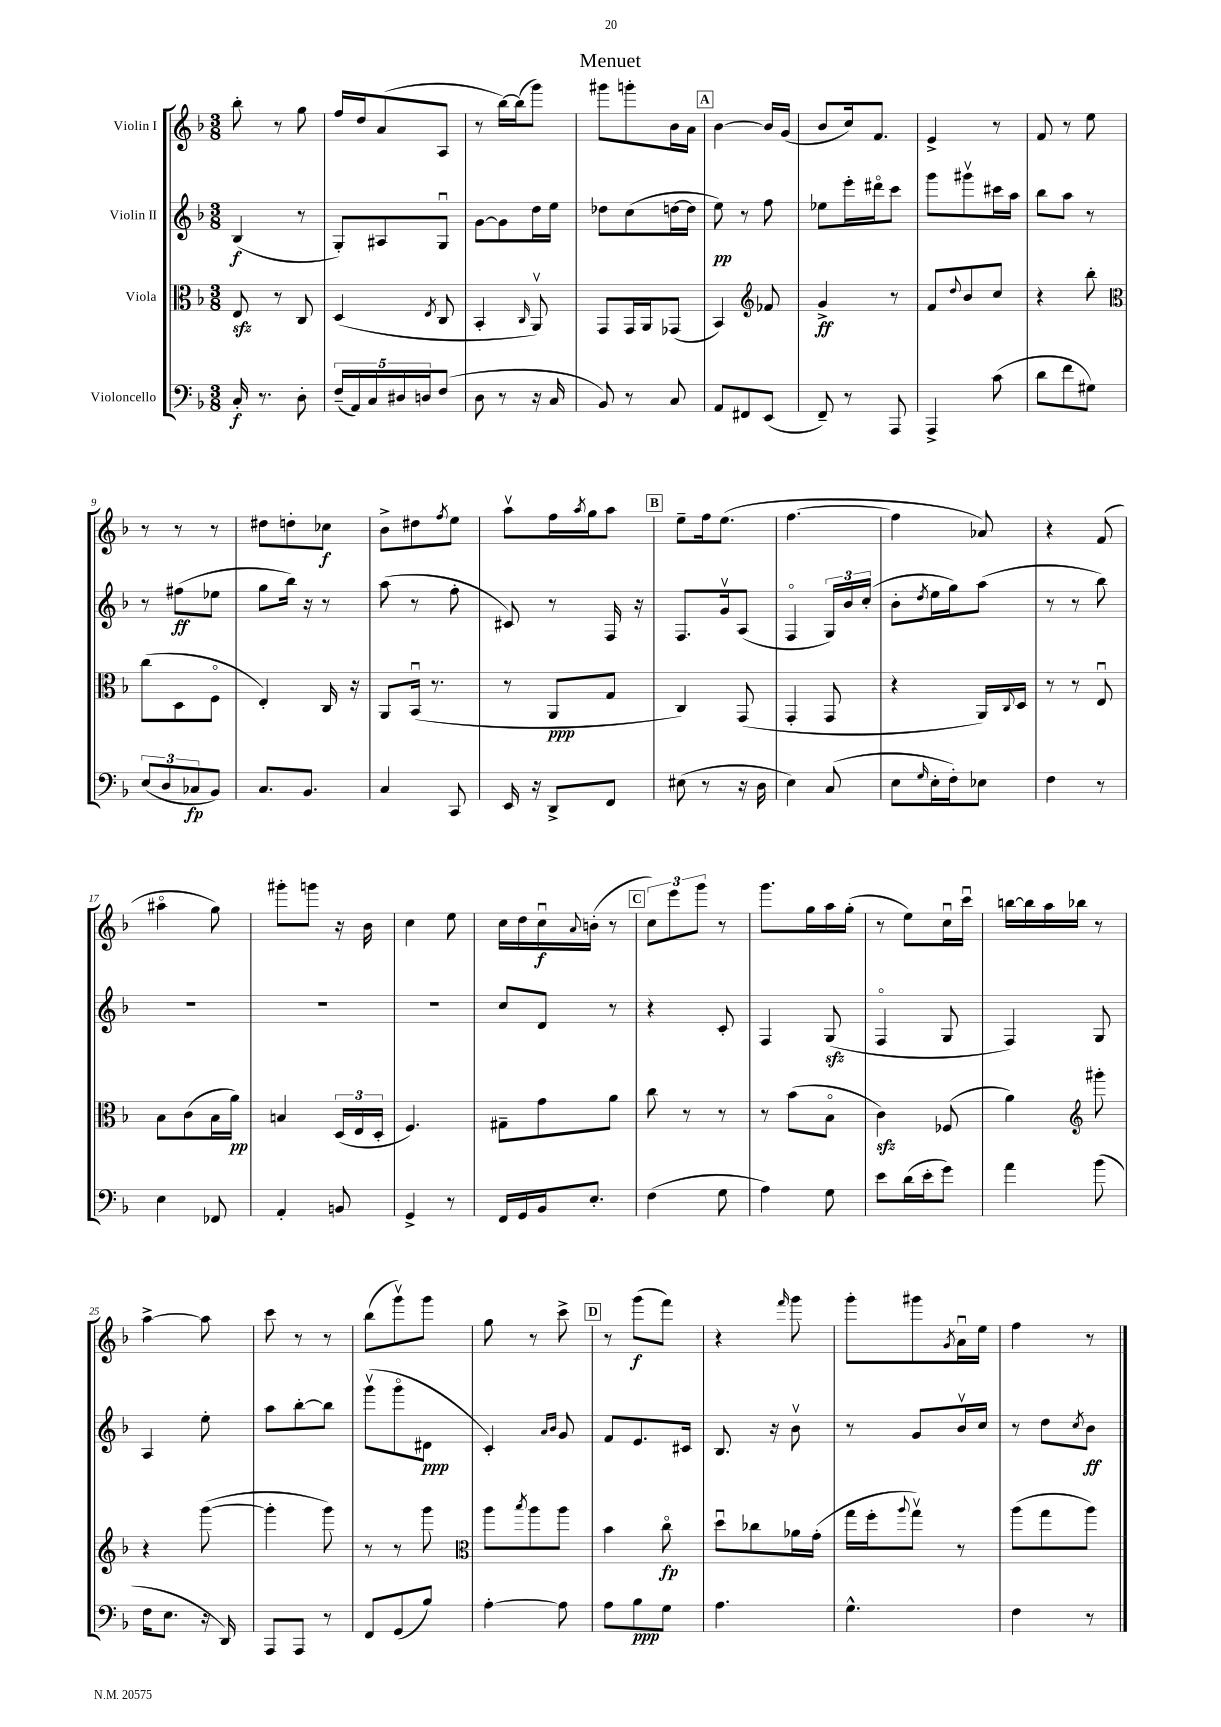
\header { title = "Menuet" }
<<
\new StaffGroup <<
\new Staff = "s0" \with { instrumentName = "Violin I" } {
    \clef treble \key f \major \numericTimeSignature \time 3/8
    bes''8-. r8 g''8 |
    f''16 d''16 a'8( a8 |
    r8 bes''16~) bes''16( g'''8) |
    gis'''8 g'''8-. bes'16 a'16 |
    \mark \markup { \box "A" } bes'4~ bes'16 g'16( |
    bes'8 c''16) f'8. |
    e'4-> r8 |
    f'8 r8 e''8 |
    r8 r8 r8 |
    dis''8 d''8-. ces''8\f |
    bes'8-> dis''8 \acciaccatura { f''8 } e''8 |
    a''8\upbow f''16 \acciaccatura { a''8 } g''16 a''8 |
    \mark \markup { \box "B" } e''8-- f''16 e''8.( |
    f''4.~ |
    f''4 aes'8) |
    r4 f'8( |
    ais''4\flageolet g''8) |
    gis'''8-. g'''8 r16 bes'16 |
    c''4 e''8 |
    c''16 d''16 c''16\downbow\f \appoggiatura { a'8 } b'16-.( r8 |
    \mark \markup { \box "C" } \tuplet 3/2 { c''8) e'''8 g'''8 } r8 |
    g'''8. g''16 a''16 g''16-.( |
    r8 e''8) c''16\downbow c'''16\downbow |
    b''16~ b''16 a''16 bes''16 r8 |
    a''4~-> a''8 |
    c'''8 r8 r8 |
    bes''8( g'''8\upbow) g'''8 |
    g''8 r8 c'''8-> |
    \mark \markup { \box "D" } r8 g'''8\f( f'''8) |
    r4 \grace { f'''16 } g'''8 |
    g'''8-. gis'''8 \acciaccatura { g'8 } a'16\downbow e''16 |
    f''4 r8 \bar "|." |
}
\new Staff = "s1" \with { instrumentName = "Violin II" } {
    \clef treble \key f \major \numericTimeSignature \time 3/8
    bes4\f( r8 |
    g8-.) ais8 g8\downbow |
    g'8~ g'8 d''16 e''16 |
    des''8 c''8( d''16~ d''16 |
    \mark \markup { \box "A" } e''8\pp) r8 f''8 |
    ees''8 e'''16-. dis'''16\flageolet c'''8 |
    g'''8 gis'''8\upbow cis'''16 a''16 |
    bes''8 a''8 r8 |
    r8 fis''8\ff( ees''8 |
    g''8 bes''16) r16 r8 |
    a''8( r8 f''8-. |
    cis'8) r8 f16 r16 |
    \mark \markup { \box "B" } f8. g'16\upbow a8( |
    f4\flageolet \tuplet 3/2 { g16) bes'16 c''16-.( } |
    bes'8-. \acciaccatura { d''8 } e''16 g''16) a''8( |
    r8 r8 bes''8) |
    R4. |
    R4. |
    R4. |
    c''8 d'8 r8 |
    \mark \markup { \box "C" } r4 c'8-. |
    f4 g8\sfz( |
    f4\flageolet g8 |
    f4) g8 |
    a4 e''8-. |
    a''8 bes''8~-. bes''8 |
    g'''8\upbow( g'''8\flageolet dis'8\ppp |
    c'4-.) \grace { a'16 bes'16 } g'8 |
    \mark \markup { \box "D" } f'8 e'8. cis'16 |
    bes8. r16 bes'8\upbow |
    r8 g'8 bes'16\upbow c''16 |
    r8 d''8 \acciaccatura { c''8 } bes'8\ff \bar "|." |
}
\new Staff = "s2" \with { instrumentName = "Viola" } {
    \clef alto \key f \major \numericTimeSignature \time 3/8
    e8\sfz r8 c8 |
    d4( \acciaccatura { e8 } c8 |
    bes,4-. \grace { c16 } a,8\upbow) |
    g,8 g,16 a,16 ges,8( |
    \mark \markup { \box "A" } bes,4) \clef treble fes'8 |
    g'4->\ff r8 |
    f'8 \appoggiatura { d''8 } bes'8 c''8 |
    r4 bes''8-. |
    \clef alto c''8( d8 f8\flageolet |
    e4-.) c16 r16 |
    a,8 bes,16\downbow( r8. |
    r8 a,8\ppp g8 |
    \mark \markup { \box "B" } c4) g,8( |
    g,4-. g,8 |
    r4 a,16) \appoggiatura { c8 } d16 |
    r8 r8 e8\downbow |
    bes8 c'8( bes16 a'16\pp) |
    b4 \tuplet 3/2 { d16( e16 d16-. } |
    f4.) |
    gis8-- g'8 a'8 |
    \mark \markup { \box "C" } c''8 r8 r8 |
    r8 bes'8( bes8\flageolet |
    c'4\sfz) fes8( |
    a'4) \clef treble gis'''8-. |
    r4 g'''8~( |
    g'''4-. g'''8) |
    r8 r8 g'''8 |
    \clef alto a''8 \acciaccatura { bes''8 } a''8 a''8 |
    \mark \markup { \box "D" } bes'4 c''8\flageolet\fp |
    d''8\downbow ces''8 aes'16 g'16-.( |
    g''16 f''16-. \appoggiatura { a''8 } g''8\upbow) r8 |
    a''8( g''8 a''8) \bar "|." |
}
\new Staff = "s3" \with { instrumentName = "Violoncello" } {
    \clef bass \key f \major \numericTimeSignature \time 3/8
    c16-.\f r8. d8-. |
    \tuplet 5/4 { f16--( a,16) c16 dis16 d16 } f8( |
    d8 r8 r16 c16 |
    bes,8) r8 c8 |
    \mark \markup { \box "A" } a,8 fis,8 e,8( |
    f,8--) r8 a,,8 |
    a,,4-> c'8( |
    d'8 f'8 gis8) |
    \tuplet 3/2 { e8( d8 ces8\fp } bes,8) |
    c8. bes,8. |
    c4 c,8 |
    e,16 r16 d,8-> f,8 |
    \mark \markup { \box "B" } eis8( r8 r16 d16 |
    e4) c8( |
    e8 \grace { g16 } e16-. f16-.) ees8 |
    f4 r8 |
    e4 fes,8 |
    a,4-. b,8 |
    g,4-> r8 |
    f,16 g,16 bes,16 e8.-. |
    \mark \markup { \box "C" } f4( g8 |
    a4) g8 |
    e'8 d'16( e'16-. g'8) |
    a'4 bes'8( |
    f16 e8. r16 d,16) |
    a,,8 a,,8 r8 |
    f,8 g,8( bes8) |
    a4~-. a8 |
    \mark \markup { \box "D" } a8 bes8\ppp g8 |
    a4. |
    g4.-^ |
    f4 r8 \bar "|." |
}
>>
>>
